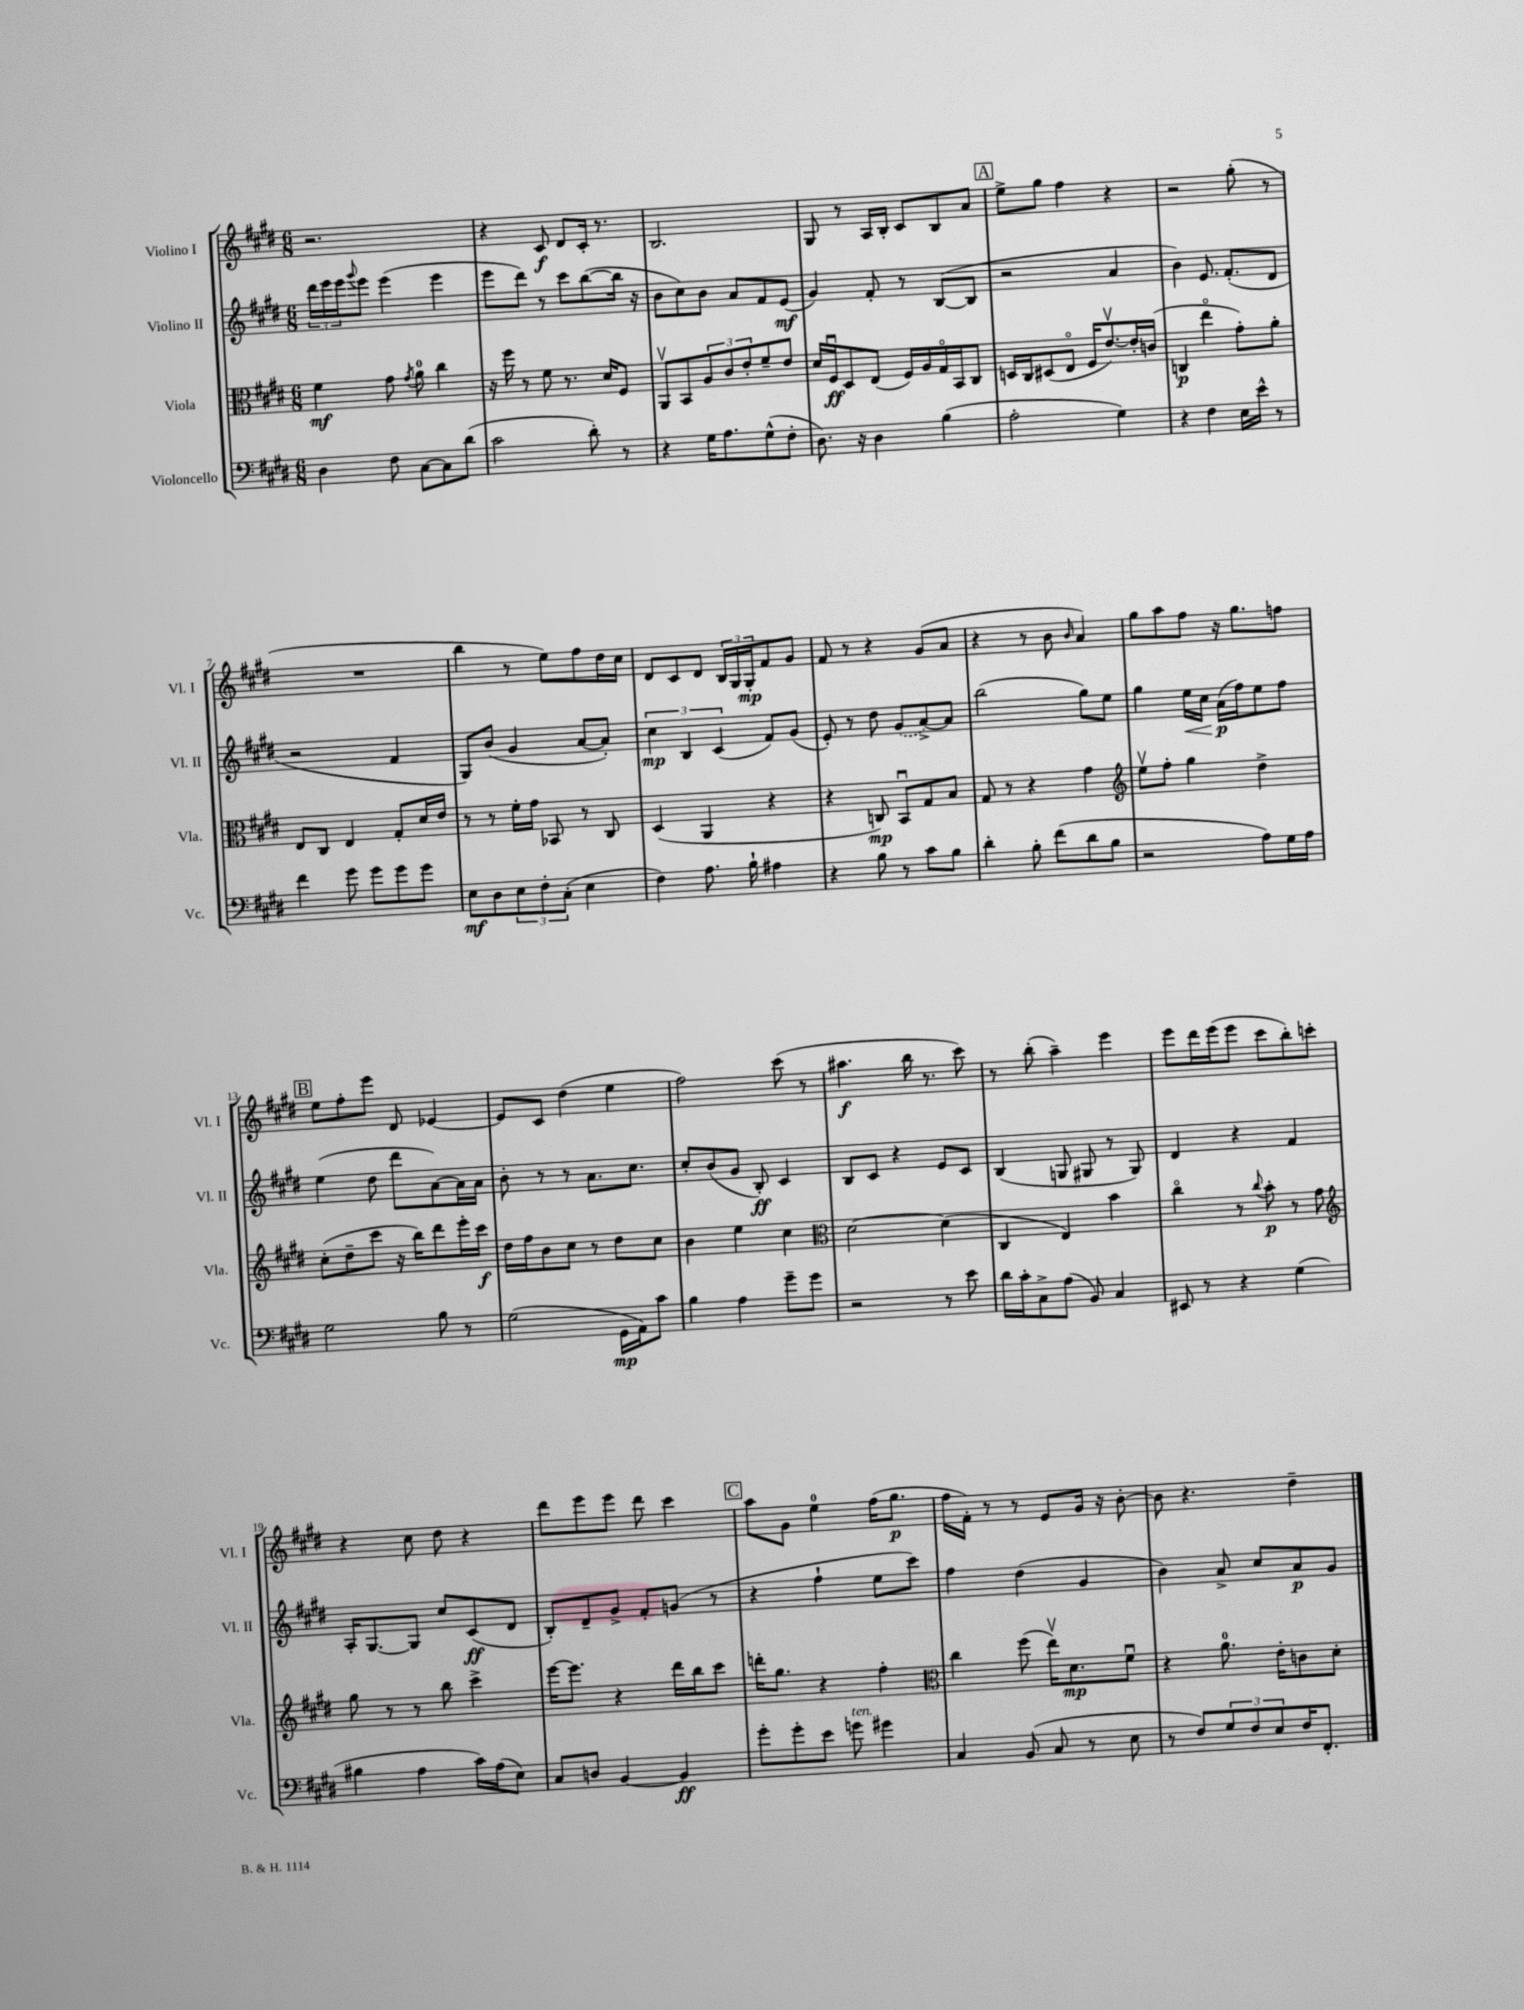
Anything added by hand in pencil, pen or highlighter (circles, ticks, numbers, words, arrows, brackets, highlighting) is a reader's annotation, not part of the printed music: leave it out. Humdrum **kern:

**kern	**kern	**kern	**kern
*staff4	*staff3	*staff2	*staff1
*clefF4	*clefC3	*clefG2	*clefG2
*k[f#c#g#d#]	*k[f#c#g#d#]	*k[f#c#g#d#]	*k[f#c#g#d#]
*M6/8	*M6/8	*M6/8	*M6/8
4D#	4f#	24ddd#	2.r
.	.	24eee	.
.	.	24eee	.
.	.	8qqggg#	.
.	.	8eee	.
8F#	8g#	(4eee	.
.	8qg#	.	.
[8C#	8a	.	.
8C#]	4cc#	4eee	.
(8d#	.	.	.
=	=	=	=
2c#	16r	8eee	4r
.	16ff#	.	.
.	8r	8ddd#)	.
.	8f#	8r	8c#
.	8.r	8ccc#	8d#
8d#')	.	([8bb	16c#'
.	16d#	.	8.r
8r	8F#	16bb]	.
.	.	16r	.
=	=	=	=
4r	8AAv	8b	2.B
.	8BB	8cc#)	.
16G#	12A	8b	.
8.A	.	.	.
.	12c#	.	.
.	.	8a	.
.	12e'	.	.
(8G#^^	8f#~	8f#	.
8F#'	8e	(8e	.
=	=	=	=
8.D#)	16d#	4g#)	8G#
.	16F#u	.	.
.	8D#	.	8r
16r	.	.	.
4D#	(8E	8f#'	16A
.	.	.	16B'
.	16F#)	8r	8c#
.	16A	.	.
(4B	16G#o	([8B	8B
.	16BB	.	.
.	8C#	8B]	8a
=	=	=	=
2A'	16D	2r	8ee^
.	16C#	.	.
.	(8D#	.	8gg#
.	8Eo	.	4ff#
.	16F#	.	.
.	[8.ev)	.	.
4G#)	.	4a	4r
.	16e']	.	.
.	(16c	.	.
=	=	=	=
4r	4C	4b)	2r
4F#	4eeo	8.e	.
.	.	(8.f#'	.
16E	8g#')	.	(8gg#'
16e^^	.	.	.
8r	8a'	8d#	8r
=	=	=	=
4f#	8E	2r	2.r
.	8C#	.	.
8g#	4E	.	.
8g#	.	.	.
8g#	8G#'	4f#	.
8g#	16d#	.	.
.	16e	.	.
=	=	=	=
8E	8r	8G#)	4bb
8D#	8r	(8b	.
12E	16f#'	4g#	8r
.	16g#	.	.
12F#'	.	.	.
.	8BB-	.	8ee)
(12C#'	.	.	.
4E	8r	[8a	8ff#
.	8C#	8a'])	16dd#
.	.	.	16cc#
=	=	=	=
4F#)	(4D#	6cc#	8d#
.	.	.	8c#
.	.	6B	.
8.A	4AA	.	8d#
.	.	(6c#	.
.	.	.	24B
.	.	.	24G#
16B`	.	.	.
.	.	.	24G#'
4A#	4r	8f#)	8f#
.	.	(8g#	8g#
=	=	=	=
4r	4r	8e')	8f#
.	.	8r	8r
8B	8C)	8dd#	4r
8r	8BBu	(8g#	.
8c#	8G#	[8a^)	(8g#
8B	8B	8a]	8a
=	=	=	=
4d#'	8G#	(2bb	4r
.	8r	.	.
8B'	4r	.	8r
(8f#	.	.	8b
.	.	.	16qqb
8d#	4g#	8gg#)	4a)
8B	.	8ee	.
=	=	=	=
*	*clefG2	*	*
2r	8eev	4gg#	8gg#
.	8ff#'	.	8aa
.	4gg#	16ee	8ff#
.	.	16cc#	.
.	.	(16a	16r
.	.	16ff#)	8.gg#
8A)	4dd#^	8ee	.
16G#	.	8ff#	8ff
16A	.	.	.
=	=	=	=
2G#	(8cc#'	(4ee	8ee
.	8dd#~	.	8ff#'
.	8ccc#	8dd#	8eee
.	16r	8ddd#	8d#
.	16bb)	.	.
8B	8ddd#	[8a)	[4e-
8r	16eee'	16a]	.
.	16ccc#	16a	.
=	=	=	=
(2G#	16dd#	8b'	8e-]
.	16ff#	.	.
.	8b	8r	8c#
.	8cc#	8r	(4dd#
.	8r	8.a	.
16GG#	8dd#	.	4ee
16AA)	.	8.cc#	.
8c#	8cc#	.	.
=	=	=	=
4B	4b	8cc#'	2ff#)
.	.	(8b	.
4A	4ee	8g#	.
.	.	8B')	.
8g#~	4cc#	4c#	(8ccc#
8g#	.	.	8r
=	=	=	=
*	*clefC3	*	*
2r	[2d#	8B	4.aa#
.	.	8c#	.
.	.	4r	.
.	.	.	16bb
.	.	.	8.r
8r	(4d#]	8e	.
8e	.	8c#	8ccc#)
=	=	=	=
16d#	4C#	(4B	8r
16c#'	.	.	.
8C#^	.	.	(8bb'
(8A	4E)	8G	4aa~)
8BB)	.	8G#	.
4C#	4b	8r	4eee
.	.	8G#)	.
=	=	=	=
8EE#	4cc#o	4d#	8eee
8r	.	.	16ddd#
.	.	.	(16eee
4r	8r	4r	8eee
.	8qqcc#	.	.
.	8b'	.	8ccc#
(4G#	8r	4f#	8bb')
.	8g#	.	8ccc'
=	=	=	=
*	*clefG2	*	*
4B#	8gg#	16A'	4r
.	.	[8.G#	.
.	8r	.	.
4A	8r	8G#]	8cc#
.	8bb	8cc#	8dd#
16c#)	4ccc#^	(8c#	4r
(16A	.	.	.
8E)	.	8d#	.
=	=	=	=
8C#	[16eee	8B')	8ddd#
.	8.eee]	.	.
8D	.	8d#~	8eee
[4BB	4r	8g#^	8eee
.	.	8f#'	8ddd#
4BB]	16ddd#	(8g	4ccc#
.	16bb	.	.
.	8ccc#	8r	.
=	=	=	=
8g#'	16ddd'	4r	8aa
.	8.gg#	.	.
8g#'	.	.	8g#
8e	4r	4ff#`	4ee
8g	.	.	.
4g#	4ff#'	8ee	(16ff#
.	.	.	8.gg#
.	.	8ccc#)	.
=	=	=	=
*	*clefC3	*	*
4C#	4cc#	4ff#	16ff#
.	.	.	16f#')
.	.	.	8r
(8BB	(8ff#	(4dd#	8r
8C#	16eev)	.	8e
.	8.d#	.	.
8r	.	4g#	16g#
.	.	.	16r
8E	8f#u	.	[8b'
=	=	=	=
8r	4r	4b)	8b]
8F#)	.	.	4.r
12G#	8.a	8a^	.
12F#	.	.	.
.	.	8cc#	.
12E	.	.	.
.	16e'	.	.
16F#	8c	8a	4dd#~
8.FF#'	.	.	.
.	8d#'	8g#	.
==	==	==	==
*-	*-	*-	*-
